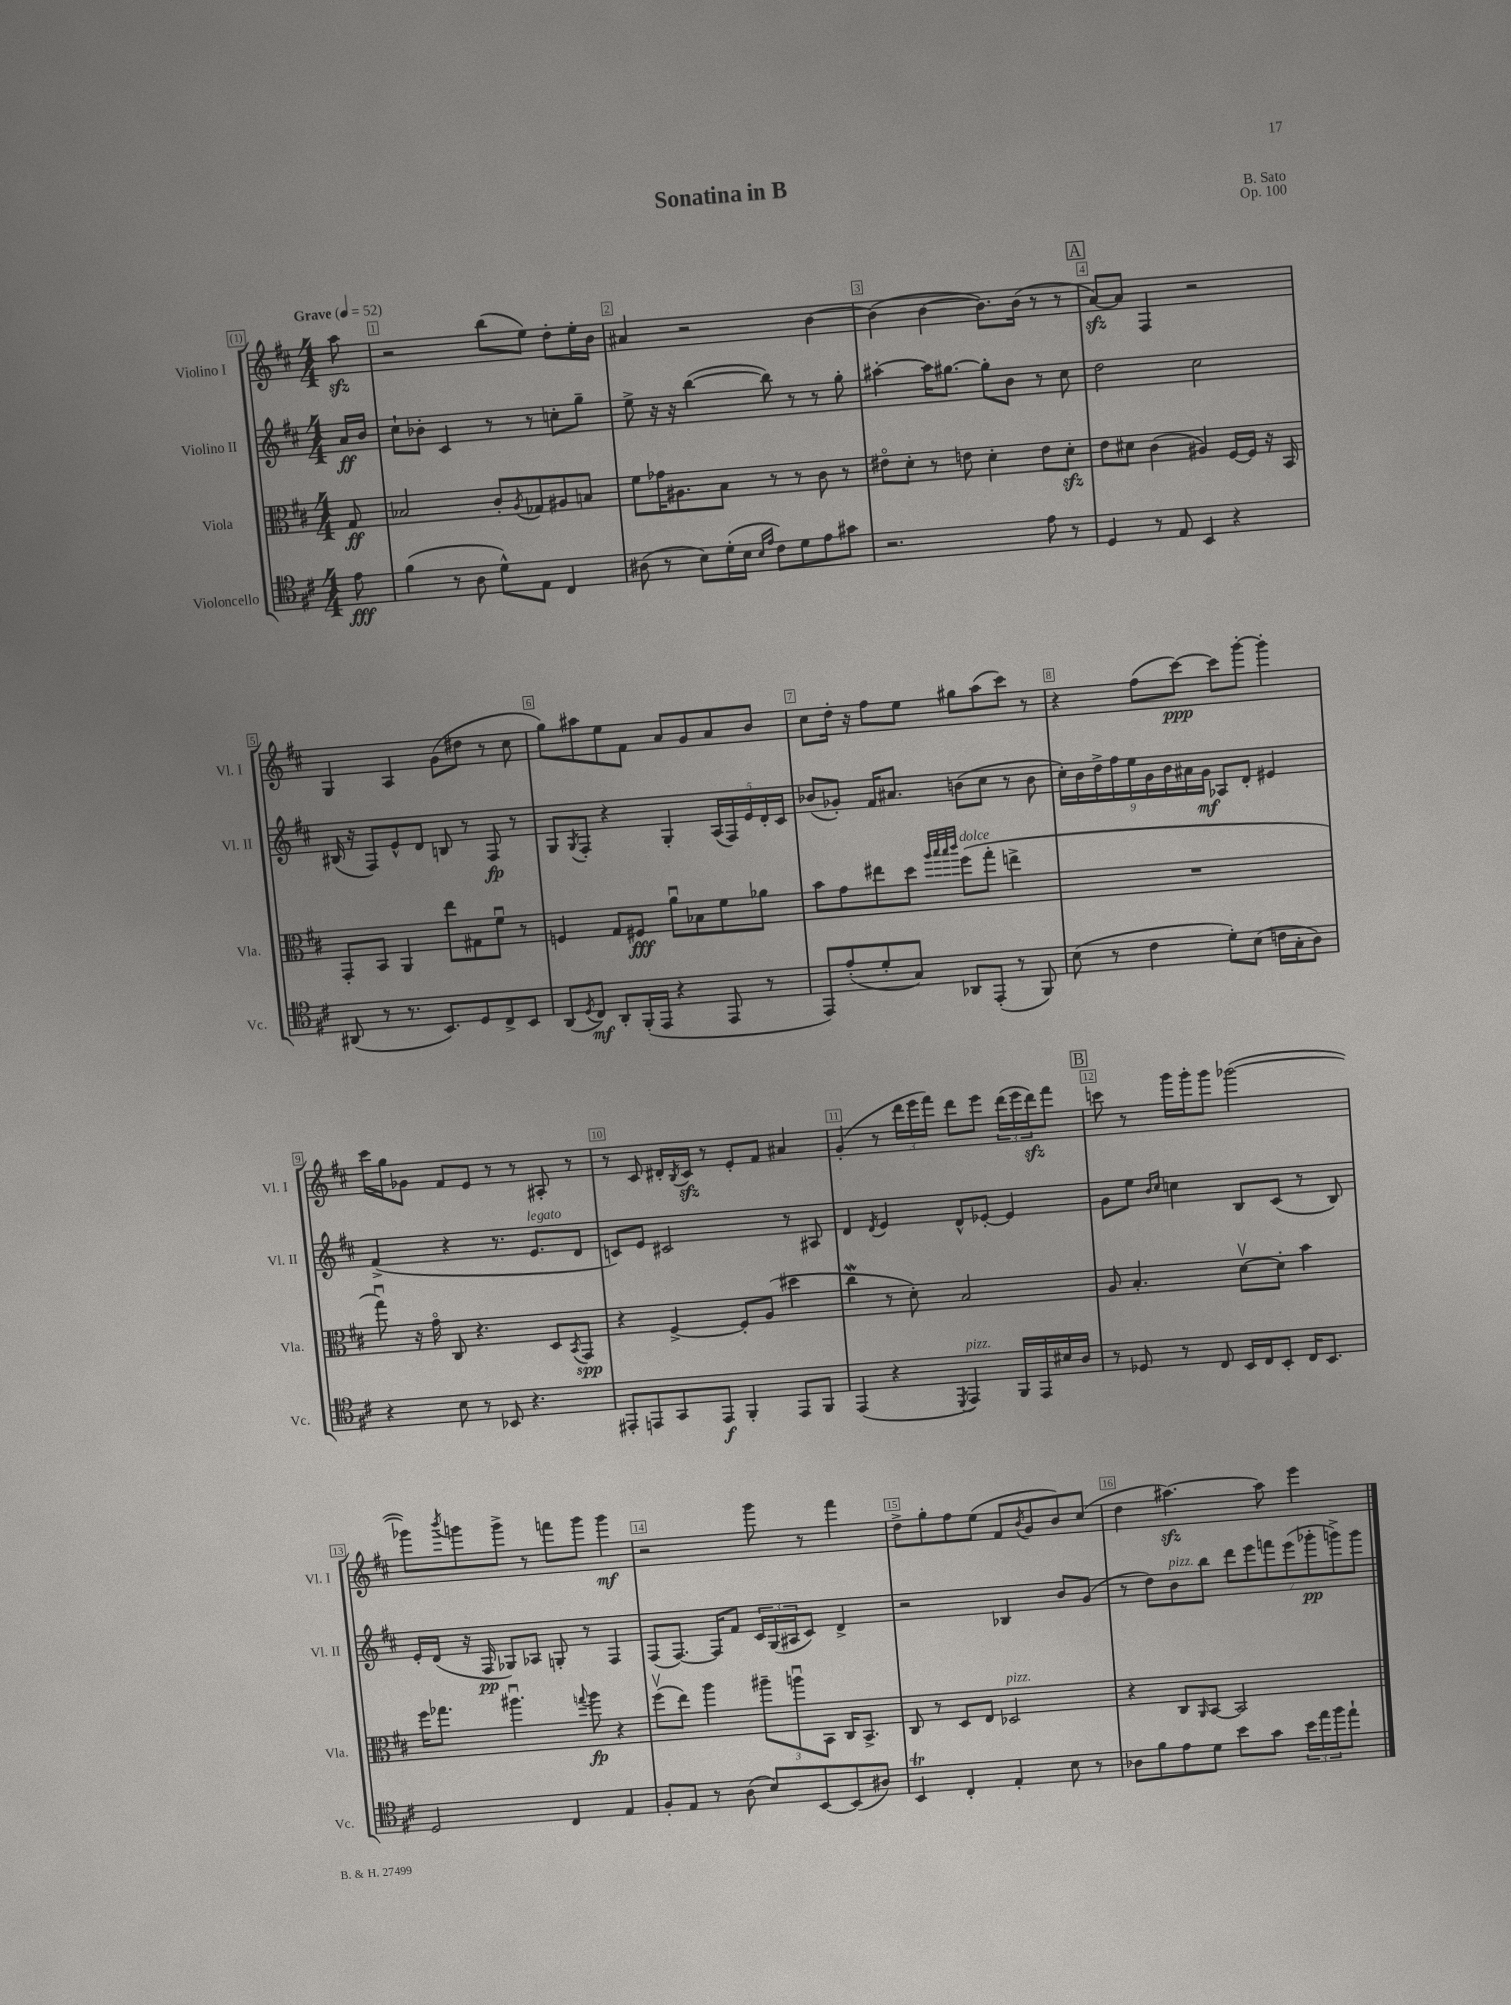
\header { title = "Sonatina in B" composer = "B. Sato" opus = "Op. 100" }
<<
\new StaffGroup <<
\new Staff = "s0" \with { instrumentName = "Violino I" shortInstrumentName = "Vl. I" } {
    \clef treble \key d \major \numericTimeSignature \time 4/4 \partial 8 \tempo "Grave" 4 = 52
    a''8\sfz |
    r2 b''8( e''8) d''8-. e''16-. b'16 |
    ais'4 r2 b'4~ |
    b'4( b'4~ b'8.) b'16( r8 r8 |
    \mark \markup { \box "A" } a'8~\sfz) a'8 fis4 r2 |
    g4 a4 g'8( dis''8 r8 cis''8 |
    g''8) ais''8 e''8 fis'8 a'8 g'8 a'8 b'8 |
    cis''8 d''16-. r16 fis''8 e''8 gis''8 a''8( cis'''8) r8 |
    r4 fis''8( cis'''8~\ppp) cis'''8 g'''8~-. g'''4-. |
    cis'''16 g''16 ges'8 fis'8 e'8 r8 r8 ais8-. r8 |
    r8 cis'8 dis'16-. \acciaccatura { b8 } cis'16\sfz r8 e'8-. fis'8 ais'4 |
    g'4-.( r8 \tuplet 3/2 { d'''16 e'''16 fis'''16) } d'''8 e'''8 \tuplet 3/2 { d'''16( e'''16 d'''16\sfz) } fis'''8 |
    \mark \markup { \box "B" } c'''8 r8 g'''16 g'''16-. g'''8 ges'''2~( |
    ges'''8) \acciaccatura { b'''8 } g'''8 g'''8-> r8 f'''8 g'''8 g'''4\mf |
    r2 g'''8 r8 fis'''4 |
    d''8-> g''8-. fis''8 e''8( fis'8 \acciaccatura { b'8 } g'8 b'8) cis''8( |
    d''4 ais''4.~\sfz) ais''8 e'''4 \bar "|." |
}
\new Staff = "s1" \with { instrumentName = "Violino II" shortInstrumentName = "Vl. II" } {
    \clef treble \key d \major \numericTimeSignature \time 4/4 \partial 8
    a'16\ff b'16 |
    cis''8-! bes'8-. cis'4 r8 r8 c''8-. g''8-- |
    e''8-> r16 r16 b''4~( b''8) r8 r8 g''8-. |
    ais''4~-. ais''16 gis''8.~ gis''8-. b'8 r8 cis''8 |
    \mark \markup { \box "A" } d''2 cis''2 |
    bis16( r16 fis8) e'8-^ d'8 b8 r8 fis8\fp r8 |
    g8 \acciaccatura { g8 } fis8-. r4 g4-. \tuplet 5/4 { a16( fis16) e'16 d'16-. cis'16 } |
    bes'8( ges'8-.) fis'16 ais'8. b'8( cis''8 r8 b'8 |
    \tuplet 9/8 { cis''16-.) b'16 d''16-> fis''16 e''16 g'16 b'16 ais'16 g'16\mf } aes8 d'8-. eis'4 |
    fis'4->( r4 r8. e'8.^\markup { \italic "legato" } d'8 |
    c'8) e'8 cis'2 r8 ais8 |
    d'4 \acciaccatura { d'8 } e'4 d'8-^ ees'8~-. ees'4 |
    \mark \markup { \box "B" } g'8 e''8 \grace { b'16 cis''16 } c''4 b8 cis'8( r8 b8) |
    e'16-. d'16( r16 fis16\pp ges8) aes8 g8-. r8 fis4 |
    fis8( fis8.~) fis16 fis'8 \tuplet 3/2 { cis'16 g16( ais16 } cis'8) d'4-> |
    r2 bes4 b'8 g'8( |
    r8 d''8) b'8^\markup { \italic "pizz." } b''8 \tuplet 7/4 { d'''8 e'''8 f'''8 e'''8( ges'''8-.\pp g'''8->) g'''8 } \bar "|." |
}
\new Staff = "s2" \with { instrumentName = "Viola" shortInstrumentName = "Vla." } {
    \clef alto \key d \major \numericTimeSignature \time 4/4 \partial 8
    g8\ff |
    bes2 cis'8-. \acciaccatura { a8 } ges8 ais8 b8 |
    fis'8 ges'16 ais8. b8 r8 r8 cis'8 r8 |
    eis'8\flageolet d'8-. r8 e'8 d'4-. e'8 d'8-.\sfz |
    \mark \markup { \box "A" } e'8 dis'8 cis'4( ais4) fis16~ fis16 r16 b,16 |
    g,8-. b,8 a,4 e''8 gis8 fis'8\downbow r8 |
    f4 g8 fis8\fff a'8\downbow bes8 fis'8 aes'8 |
    b'8 g'8 eis''8 d''8 \grace { a''32 b''32 b''32 cis'''32 } fis''8^\markup { \italic "dolce" }( g''8-. e''4-> |
    R1 |
    g''8\downbow) r16 g'16\flageolet cis8 r4. d8 \acciaccatura { b,8 } g,8\spp |
    r4 fis4~-> fis8-. a8( dis''4 |
    cis''4\mordent r8 d'8-.) b2 |
    \mark \markup { \box "B" } a8 b4.-. d'8~\upbow d'8-. b'4 |
    fis''16 ges''8. ais''4.\downbow \appoggiatura { g''8 } ais''8\fp r4 |
    fis''8\upbow( e''8) a''4 \tuplet 3/2 { ais''8-- a''8\downbow b,8 } cis16 b,8.-> |
    cis8 r8 d8 e8 des2^\markup { \italic "pizz." } |
    r4 cis8 \grace { a,16 } b,8~ b,2 \bar "|." |
}
\new Staff = "s3" \with { instrumentName = "Violoncello" shortInstrumentName = "Vc." } {
    \clef tenor \key d \major \numericTimeSignature \time 4/4 \partial 8
    e'8\fff |
    fis'4( r8 a8 d'8-^) e8 cis4 |
    ais8( r8 b8) d'16-.( b16 \grace { b16 e'16 } cis'8) d'8 e'8 gis'8 |
    r2. e'8 r8 |
    \mark \markup { \box "A" } d4 r8 e8 b,4 r4 |
    ais,8( r8 r8. b,8.) d8 cis8-> b,8 |
    a,8( \acciaccatura { d8 } cis8\mf) a,8-. fis,16-.( e,16 r4 e,8 r8 |
    e,8) e'8-.( d'8-. g8) aes,8 e,8-.( r8 fis,8) |
    b8( r8 cis'4 d'8-.) b8( c'16 g16-. a8) |
    r4 b8 r8 bes,8 r4. |
    eis,8-. e,8 g,8 e,8\f fis,4-. e,8 fis,8 |
    e,4( r4 \acciaccatura { d,8 } e,4^\markup { \italic "pizz." }) fis,16 e,16 bis16 a16 |
    \mark \markup { \box "B" } r8 des8 r8 cis8 b,16 cis16 b,8-. cis16 b,8. |
    d2 cis4 e4 |
    fis8-. e8 r8 a8( b8) b,8~ b,8( ais8) |
    b,4\trill cis4-. e4-. b8 r8 |
    aes8 fis'8 e'8 d'8 b'8 g'8 \tuplet 3/2 { b'16 e''16 fis''16 } e''8-! \bar "|." |
}
>>
>>
\layout { \context { \Score \override BarNumber.break-visibility = ##(#f #t #t) barNumberVisibility = #all-bar-numbers-visible \override BarNumber.stencil = #(make-stencil-boxer 0.1 0.3 ly:text-interface::print) } }
